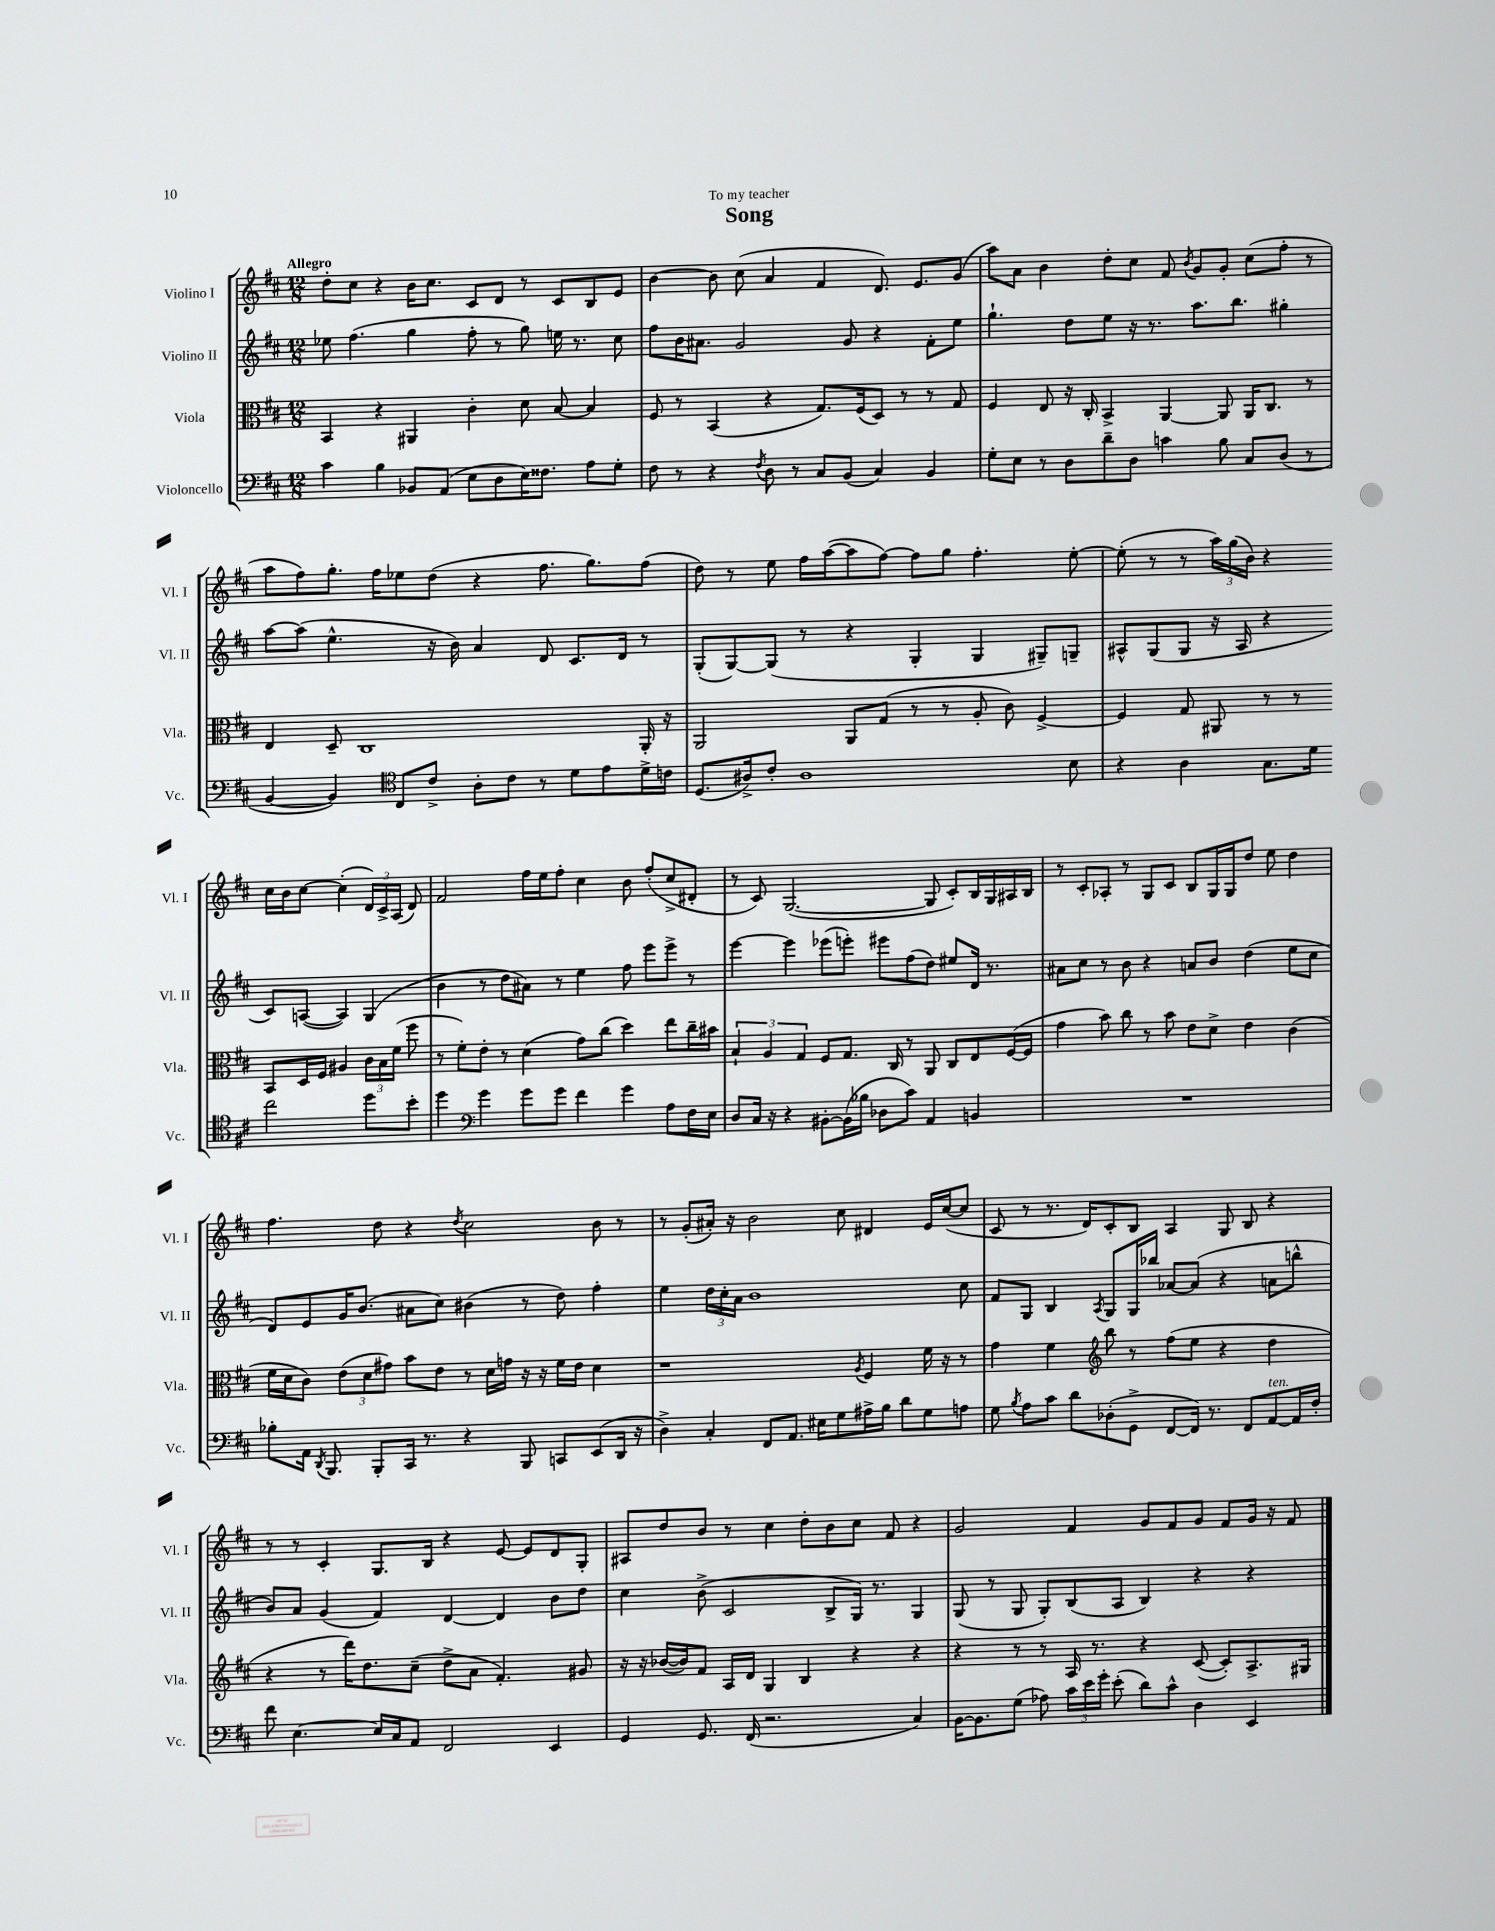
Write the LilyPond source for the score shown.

\header { title = "Song" dedication = "To my teacher" }
<<
\new StaffGroup <<
\new Staff = "s0" \with { instrumentName = "Violino I" shortInstrumentName = "Vl. I" } {
    \clef treble \key d \major \numericTimeSignature \time 12/8 \tempo "Allegro"
    \autoBeamOff d''8[-. cis''8] r4 b'16[ cis''8.] cis'8[ d'8] r8 cis'8[ b8 e'8] |
    b'4~ b'8 cis''8( a'4 fis'4 d'8.) e'8.[ g'8]( |
    a''8[) a'8] b'4 d''8[-. cis''8] fis'8 \acciaccatura { b'8 } g'8[ g'8]-. cis''8[( fis''8]-. r8 |
    a''8[ fis''8) g''8.]-. fis''16[ ees''8 d''8]( r4 fis''8. g''8.[) fis''8]( |
    d''8) r8 e''8 fis''16[ a''16~( a''8 fis''8]~) fis''8[ g''8] fis''4.-. e''8~-. |
    e''8-.( r8 r8 \tuplet 3/2 { a''16[) g''16( b'16]) } r4 cis''16[ b'16 cis''8]~ cis''4-.( \tuplet 3/2 { d'16[) cis'16-> a16]( } d'8) |
    fis'2 fis''16[ e''16 fis''8]-. cis''4 b'8 fis''8[-.( cis''8-> dis'8]-. |
    r8 cis'8) g2.~( g8 cis'8[-.) b16 g16 ais16 b16] |
    r8 cis'8[-. aes8]-. r8 g8[ cis'8] b8[ g16 g16 d''8] e''8 d''4 |
    fis''4. d''8 r4 \acciaccatura { d''8 } cis''2 b'8 r8 |
    r8 g'8[-.( ais'16]-.) r16 b'2 cis''8 dis'4 e'16[ cis''16~( cis''8] |
    cis'8 r8 r8. d'16[) cis'8-. b8] a4 g8 b8 r4 |
    r8 r8 cis'4-. g8.[ b16] r4 e'8~ e'8[ d'8 g8]-. |
    ais8[ d''8 b'8] r8 cis''4 d''8[-. b'8 cis''8] fis'8 r4 |
    g'2 fis'4 g'8[ fis'8 g'8] fis'8[ g'16] r16 fis'8 \bar "|." |
}
\new Staff = "s1" \with { instrumentName = "Violino II" shortInstrumentName = "Vl. II" } {
    \clef treble \key d \major \numericTimeSignature \time 12/8
    \autoBeamOff ees''8 fis''4.( g''4 fis''8-. r8 g''8) e''16 r8. cis''8 |
    fis''8[ b'16 ais'8.] g'2 g'8 r4 fis'8[-. e''8] |
    g''4.-! d''8[ e''8] r16 r8. a''8.[ b''8.] gis''4-. |
    a''8[~ a''8]( e''4.-^ r16 b'16) a'4 d'8 cis'8.[ d'16] r8 |
    g8[-.( g8~) g8]( r8 r4 g4-. g4 gis8[--) g8]-- |
    ais8[-^ g8( g8] r16 ais16 r4 cis'8[) a8]~( a4) g4( |
    b'4 r8 d''8[ ais'8]) r8 e''4 fis''8 e'''8[ e'''8]-> r8 |
    e'''4~ e'''4 ees'''8[( e'''8]-.) eis'''8[ fis''8( d''8]) eis''8[ d'16] r8. |
    ais'8[ cis''8] r8 b'8 r4 a'8[ b'8] d''4( e''8[ cis''8] |
    d'8[) e'8 g'16 b'8.]( ais'8[ cis''8]) bis'4( r8 d''8) fis''4-. |
    e''4 \tuplet 3/2 { d''16[ cis''16-. a'16] } b'1 cis''8 |
    fis'8[ g8] b4 \acciaccatura { a8 } g8[ g16 bes''16] aes'8[~ aes'8]( r4 a'8[ b''8]-^ |
    b'8[) a'8] g'4( fis'4) d'4~ d'4 b'8[ d''8] |
    cis''4 b'8->( cis'2 b8[-> g16]) r8. g4 |
    g8( r8 g8 g8[-.) b8( a8] b4) r4 r4 \bar "|." |
}
\new Staff = "s2" \with { instrumentName = "Viola" shortInstrumentName = "Vla." } {
    \clef alto \key d \major \numericTimeSignature \time 12/8
    \autoBeamOff b,4 r4 ais,4 cis'4-. d'8 b8~ b4 |
    fis8 r8 b,4( r4 g8.[) fis16( d8]) r8 r8 g8 |
    fis4 e8 r16 cis16-. b,4-> a,4~ a,8 a,16[ cis8.] r8 |
    e4 d8-- cis1 a,16-. r16 |
    a,2 a,8[ g8]( r8 r8 a8-. cis'8) fis4~-> |
    fis4 g8 ais,8 r8 r8 b,8[ d16 fis16] ais4 \tuplet 3/2 { cis'16[ b16 fis'16]( } fis''8 |
    r8 fis'8[-.) e'8]-. r8 d'4( g'8[) cis''8]( d''4) e''8[ cis''16-- bis'16] |
    \tuplet 3/2 { b4-! a4 g4 } fis8[ g8.] cis16 r8 a,8 cis8[ e8 fis16~( fis16] |
    g'4 b'8) cis''8 r8 b'8 e'8[ d'8]-> e'4 cis'4( |
    fis'16[ d'16 cis'8]) \tuplet 3/2 { e'8[( d'8 gis'8]) } b'8[ e'8] r8 d'16[ g'16] r16 r16 fis'16[ e'16] d'4 |
    r1 \acciaccatura { a8 } fis4 fis'16 r16 r8 |
    g'4 fis'4 \clef treble b''8 r8 fis''8[( e''8] r4 d''4 |
    r4 r8 d'''16[) d''8. cis''8]--( d''8[-> a'8] fis'4.-.) gis'8 |
    r16 r16 bes'16[~( bes'16) fis'8] a16[ d'16] g4 b4 r4 r4 |
    r4 r8 r8 a16 r8. r4 cis'8~( cis'8[-.) a8.-> gis16] \bar "|." |
}
\new Staff = "s3" \with { instrumentName = "Violoncello" shortInstrumentName = "Vc." } {
    \clef bass \key d \major \numericTimeSignature \time 12/8
    \autoBeamOff cis'4 b4 bes,8[ a,8]( e8[ d8 e16) fisis8.] a8[ g8]-. |
    fis8 r8 r4 \acciaccatura { fis8 } d8 r8 cis8[ b,8]( cis4) b,4 |
    g8[-. e8] r8 d8[ d'8-- d8] c'4 b8 cis8[ d8]( r8 |
    b,4~ b,4) \clef tenor cis8[ cis'8]-> a8[-. cis'8] r8 d'8[ e'8 d'16-> c'16] |
    d8.[( ais16->) cis'8]-. ais1 b8 |
    r4 a4 g8.[ d'16] cis''2 d''8[ b'8]-. |
    d''4 \clef bass g'4 g'8[ g'8] fis'4 g'4 a8[ fis16 e16] |
    d8[ cis16] r16 r4 bis,8[~-. bis,16( bes16] des8[ cis'8]) a,4 b,4 |
    R1. |
    bes8[-. a,16] \acciaccatura { d,8 } b,,8. b,,8[-. cis,16] r8. r4 b,,8 c,8[ e,8( d,16] r16 |
    d4->) cis4-. fis,8[ a,8.] eis16[ g8 ais16-> b16] d'8[ g8 a8] |
    g8 \acciaccatura { b8 } a8[ cis'8] d'8[ des8-.( g,8]-> fis,8[~ fis,16]) r8. fis,8[ a,8~^\markup { \italic "ten." } a,16 fis16]-. |
    fis'8 e4.~ e16[ cis16 a,8] fis,2 e,4 |
    g,4 g,8. fis,16( r2. cis4) |
    b,16[~ b,8. g8]( aes8) \tuplet 3/2 { cis'16[ e'16 g'16]-. } e'8-.( d'8[) cis'8]-^ d4 e,4 \bar "|." |
}
>>
>>
\layout { \context { \Score \remove "Bar_number_engraver" } }
